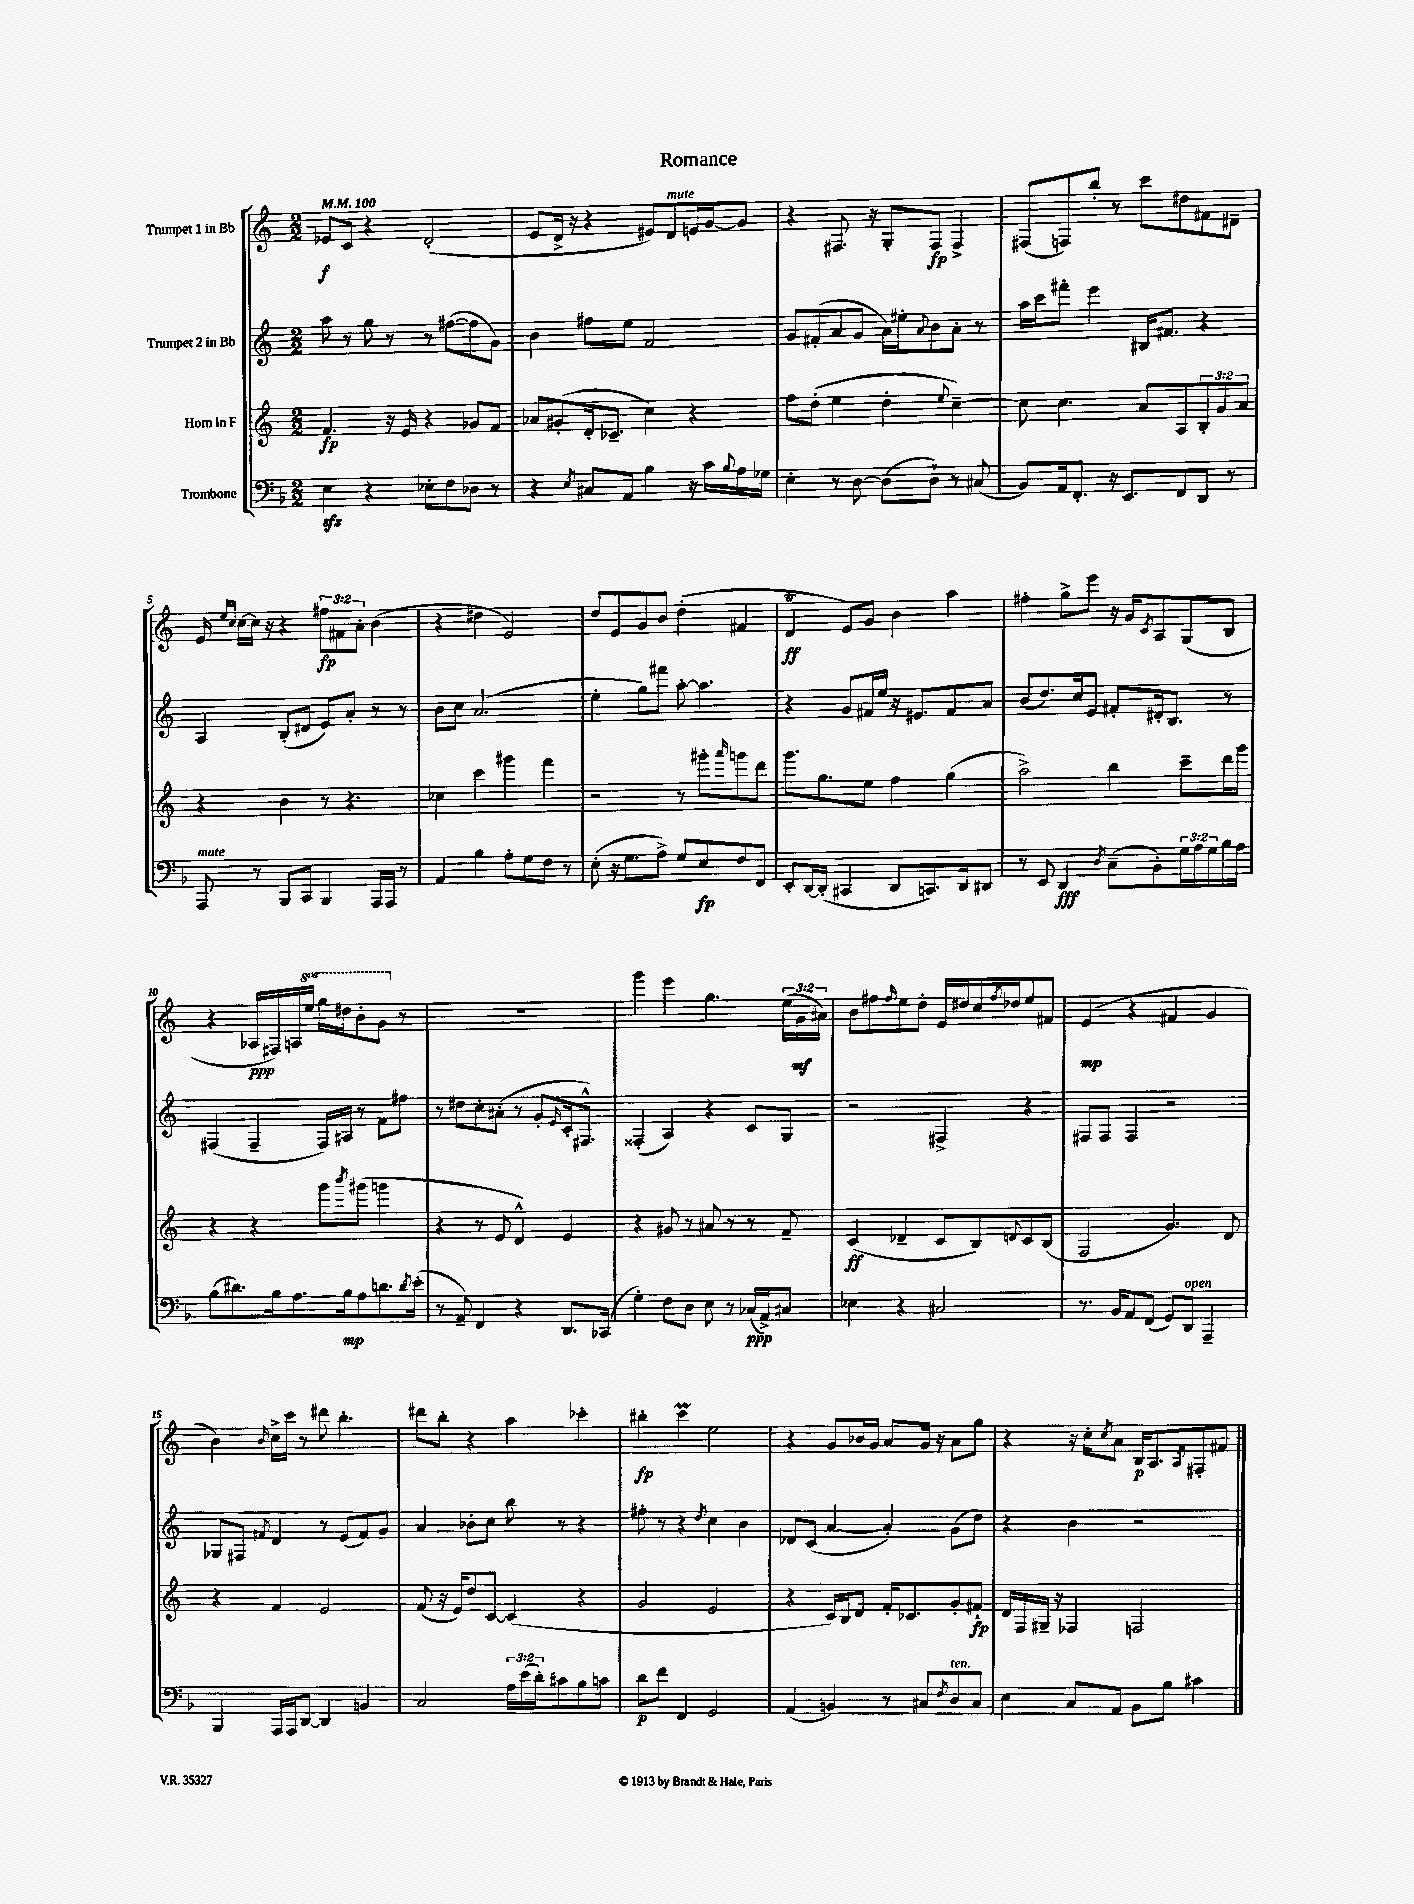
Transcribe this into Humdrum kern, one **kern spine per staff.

**kern	**kern	**kern	**kern
*staff4	*staff3	*staff2	*staff1
*clefF4	*clefG2	*clefG2	*clefG2
*k[b-]	*k[]	*k[]	*k[]
*M2/2	*M2/2	*M2/2	*M2/2
*MM100	*MM100	*MM100	*MM100
4E\	4.f/	8aa\	8e-/L
.	.	8r	8c/J
4r	.	8gg\	4r
.	16r	8r	.
.	16e/	.	.
8E-'\L	4r	8r	(2d'/
8F\	.	([8ff#\L	.
8D-\J	8g-/L	8ff#\]	.
8r	8f/J	8g\J)	.
=	=	=	=
4r	8a-/L	4b\	8e/L
.	(8g#'/	.	16d^/Jk
.	.	.	16r
8qE/	.	.	.
8C#/L	16d'/k	8ff#\L	4r
.	8.c-~/J	.	.
8AA/J	.	8ee\J	.
4B-\	4cc\)	2f/	8e#/L)
.	.	.	8d/
16r	4r	.	16e/L
16c\LL	.	.	[16g/J
8qqB-/	.	.	.
16A\	.	.	8g/]J
16G-\JJ	.	.	.
=	=	=	=
4E'\	8ff\L	8g/L	4r
.	(8dd'\J	(8f#'/	.
8r	4ee\	8a/	8.F#/
[8D\	.	8g/J	.
.	.	.	16r
(8D\]L	4dd'\	16a\LL)	8G'/L
.	.	16ee#'\J	.
.	.	8qqa/	.
8D`\J)	.	8b\	8F#/J
.	8qqee/	.	.
8r	[4cc~\)	8a'\J	4F#^/
(8C#/	.	8r	.
=	=	=	=
8BB-/L)	8cc\]	16aa\LL	(8F#/L
.	.	16ccc\J	.
16AA/k	4.cc\	8fff#'\J	8F/)
8.FF'/J	.	.	.
.	.	4eee\	8bb'/J
16r	.	.	8r
8.EE/L	.	.	.
.	8a/L	16B#/LK	8ccc\L
.	.	8.f#/J	.
8FF/	8A/	.	8dd#\
8DD/J	12B'/	4r	8f#\
.	12g/	.	.
8r	.	.	8d#~\J
.	12a/J	.	.
=	=	=	=
8AAA/	4r	4A/	16e/
.	.	.	16qqee/LL
.	.	.	16qqcc/JJ
.	.	.	[16cc\LL
8r	.	.	16cc\]JJ
.	.	.	16r
8BBB-/L	4b\	(8B'/L	4r
8CC/J	.	8d#/J	.
4BBB-/	8r	8e/L)	12ff#\L
.	.	.	12f#\
.	4.r	8a'/J	.
.	.	.	12a'\J
16AAA/LL	.	8r	(4b\
16AAA/JJ	.	.	.
8r	.	8r	.
=	=	=	=
4AA/	4cc-\	8b\L	4r
.	.	8cc\J	.
4B-\	4ccc\	(2.a/	4dd#\
8A'\L	4ggg#\	.	2e/)
8G\	.	.	.
8F\J	4fff\	.	.
8r	.	.	.
=	=	=	=
(8E'\	2r	4ee'\	8dd/L
16r	.	.	8e/
8.G\L	.	.	.
.	.	8gg\L)	8g/
8A^\J)	.	8fff#\J	8b/J
8G/L	8r	[8aa'\	(4dd'\
8E/	8ggg#'\L	4.aa\]	.
.	16qqaaa/	.	.
8F/	8ggg\	.	4f#/
8FF/J	8ddd\J	.	.
=	=	=	=
8EE'/L	8.ggg\L	4r	4d/
[16DD/L	.	.	.
(16DD'/]JJ	8.gg\	.	.
4CC#/	.	8g/L	8e/L)
.	8ee\J	16f#/L	8g/J
.	.	16ee/JJ	.
8DD/L	4ff\	16r	4b\
.	.	8.e#/L	.
8.CC/)	.	.	.
.	(4gg\	8f#/	4aa\
16DD/k	.	.	.
8DD#/J	.	8a/J	.
=	=	=	=
8r	2aa^\)	(8b/L	4ff#'\
8EE/	.	8.dd/)	.
4DD/	.	.	8gg^\L
.	.	16cc/k	.
.	.	8e/J	8eee\J
8qD/	.	.	.
(8C~\L	4bb\	8f#'/L	16r
.	.	.	16g/LK
.	.	.	8qc/
8BB-'\)	.	16d#'/k	8A/
.	.	8.B/J	.
24G\L	8ccc~\L	.	(8G/
24A\	.	.	.
24G\	.	.	.
16B-\	16ddd\L	8r	8B/J
16A\JJ	16ggg\JJ	.	.
=	=	=	=
(8B-\L	4r	(4F#/	4r
8.d#\)	.	.	.
.	4r	4F#~/	16A-/LL
16B-\k	.	.	16F#/)
8.A\	.	.	16A/
.	.	.	16eee/JJ
.	8ggg\L	16F#/LL)	16ggg\LL
16B-\k	.	16A#/JJ	16ddd#\J
.	8qbbb/	.	.
8A\	(8ggg#\J	8r	8bb'\
8.d\	4ggg\	8f\L	8gg\J
.	.	8ff#\J	8r
8qd/	.	.	.
(16e'\Jk	.	.	.
=	=	=	=
8r	4r	8r	1r
8AA~/)	.	8dd#\L	.
4FF/	8r	8cc'\	.
.	8e/	(8a#'\J	.
4r	4d^^/)	8r	.
.	.	8g'/L	.
.	.	16qqe/	.
8.DD/L	4e/	16c'/k	.
.	.	8.F#^^/J)	.
(16CC-/Jk	.	.	.
=	=	=	=
4G'\)	4r	(4F##'/	4ggg\
8F\L	8g#/	4A/)	4eee\
8D\J	8r	.	.
8E\	8a#/	4r	4.gg\
8r	8r	.	.
(16C-/LL	8r	8c/L	.
16AA^/J)	.	.	.
8C#/J	8f~/	8G/J	(24ee\LL
.	.	.	24g\
.	.	.	24a#\JJ)
=	=	=	=
4E-\	(4c/	2r	8b\L
.	.	.	8ff#\
.	.	.	16qqff#/
4r	4d-~/	.	8ee\
.	.	.	8dd'\J
2C#/	8c/L	4F#^/	16e/LL
.	.	.	16dd#/
.	8B/)	.	16cc/
.	.	.	8qff#/
.	.	.	16dd-/J
.	8qqd/	.	.
.	8c/	4r	8ee/
.	(8B/J	.	8f#/J
=	=	=	=
8.r	2F/	8F#/L	(4e/
.	.	8F#/J	.
16BB-/LK	.	.	.
8AA/	.	4F#/	4r
(8FF/J	.	.	.
8GG/L)	4.g/)	2r	4f#/
8DD/J	.	.	.
4AAA~/	.	.	4g/
.	8d/	.	.
=	=	=	=
4BBB-/	4r	8G-/L	4b\)
.	.	8F#/J	.
.	.	8qf#/	16qqb/
16AAA/LL	4f/	4d/	16cc^\LL
16AAA/J	.	.	16ccc\JJ
[8DD/J	.	.	8r
4DD/]	2e/	8r	8ddd#\
.	.	(8e/L	4.bb'\
4BB/	.	8f#/)	.
.	.	8g/J	.
=	=	=	=
2C/	(8f/	4a/	8ddd#\L
.	16r	.	8bb'\J
.	16e/LK)	.	.
.	8dd/	8b-'\L	4r
.	[8c/J	8cc\J	.
24A\LL	(4c/]	8bb\	4aa\
(24e\	.	.	.
24d'\J)	.	.	.
8c#\	.	8r	.
8B-\	4r	4r	4ccc-'\
8c\J	.	.	.
=	=	=	=
8d\L	2g/	8ff#'\	4bb#'\
8f\J	.	8r	.
4FF/	.	4r	4ccc\
.	.	8qdd/	.
2GG/	2e/	4cc\	2ee\
.	.	4b\	.
=	=	=	=
(4AA/	4r	8d-/L	4r
.	.	(8c/J	.
4BB/)	16c/LL)	[4a/	8g/L
.	16B/J	.	.
.	8d/J	.	16b-/L
.	.	.	16g/JJ
8r	16f'/LK	4a'/])	8a/L
.	8.c-/	.	.
8C#/L	.	.	16g/Jk
.	.	.	16r
8qF/	.	.	.
8D/	8g'/	(8g\L	8a\L
8C#/J	8f#`/J	8dd\J)	8gg\J
=	=	=	=
4E\	16d/LL	4r	4r
.	16F/	.	.
.	16G#~/JJ	.	.
.	16r	.	.
8C/L	4F-/	4b\	16r
.	.	.	16cc'\LK
.	.	.	8qcc/
8AA/J	.	.	8a\J
8BB-\L	2F/	2r	16B/LK
.	.	.	8.A/
8B-\J	.	.	.
.	.	.	8qA/
4c#\	.	.	8F#'/
.	.	.	8f#/J
==	==	==	==
*-	*-	*-	*-
